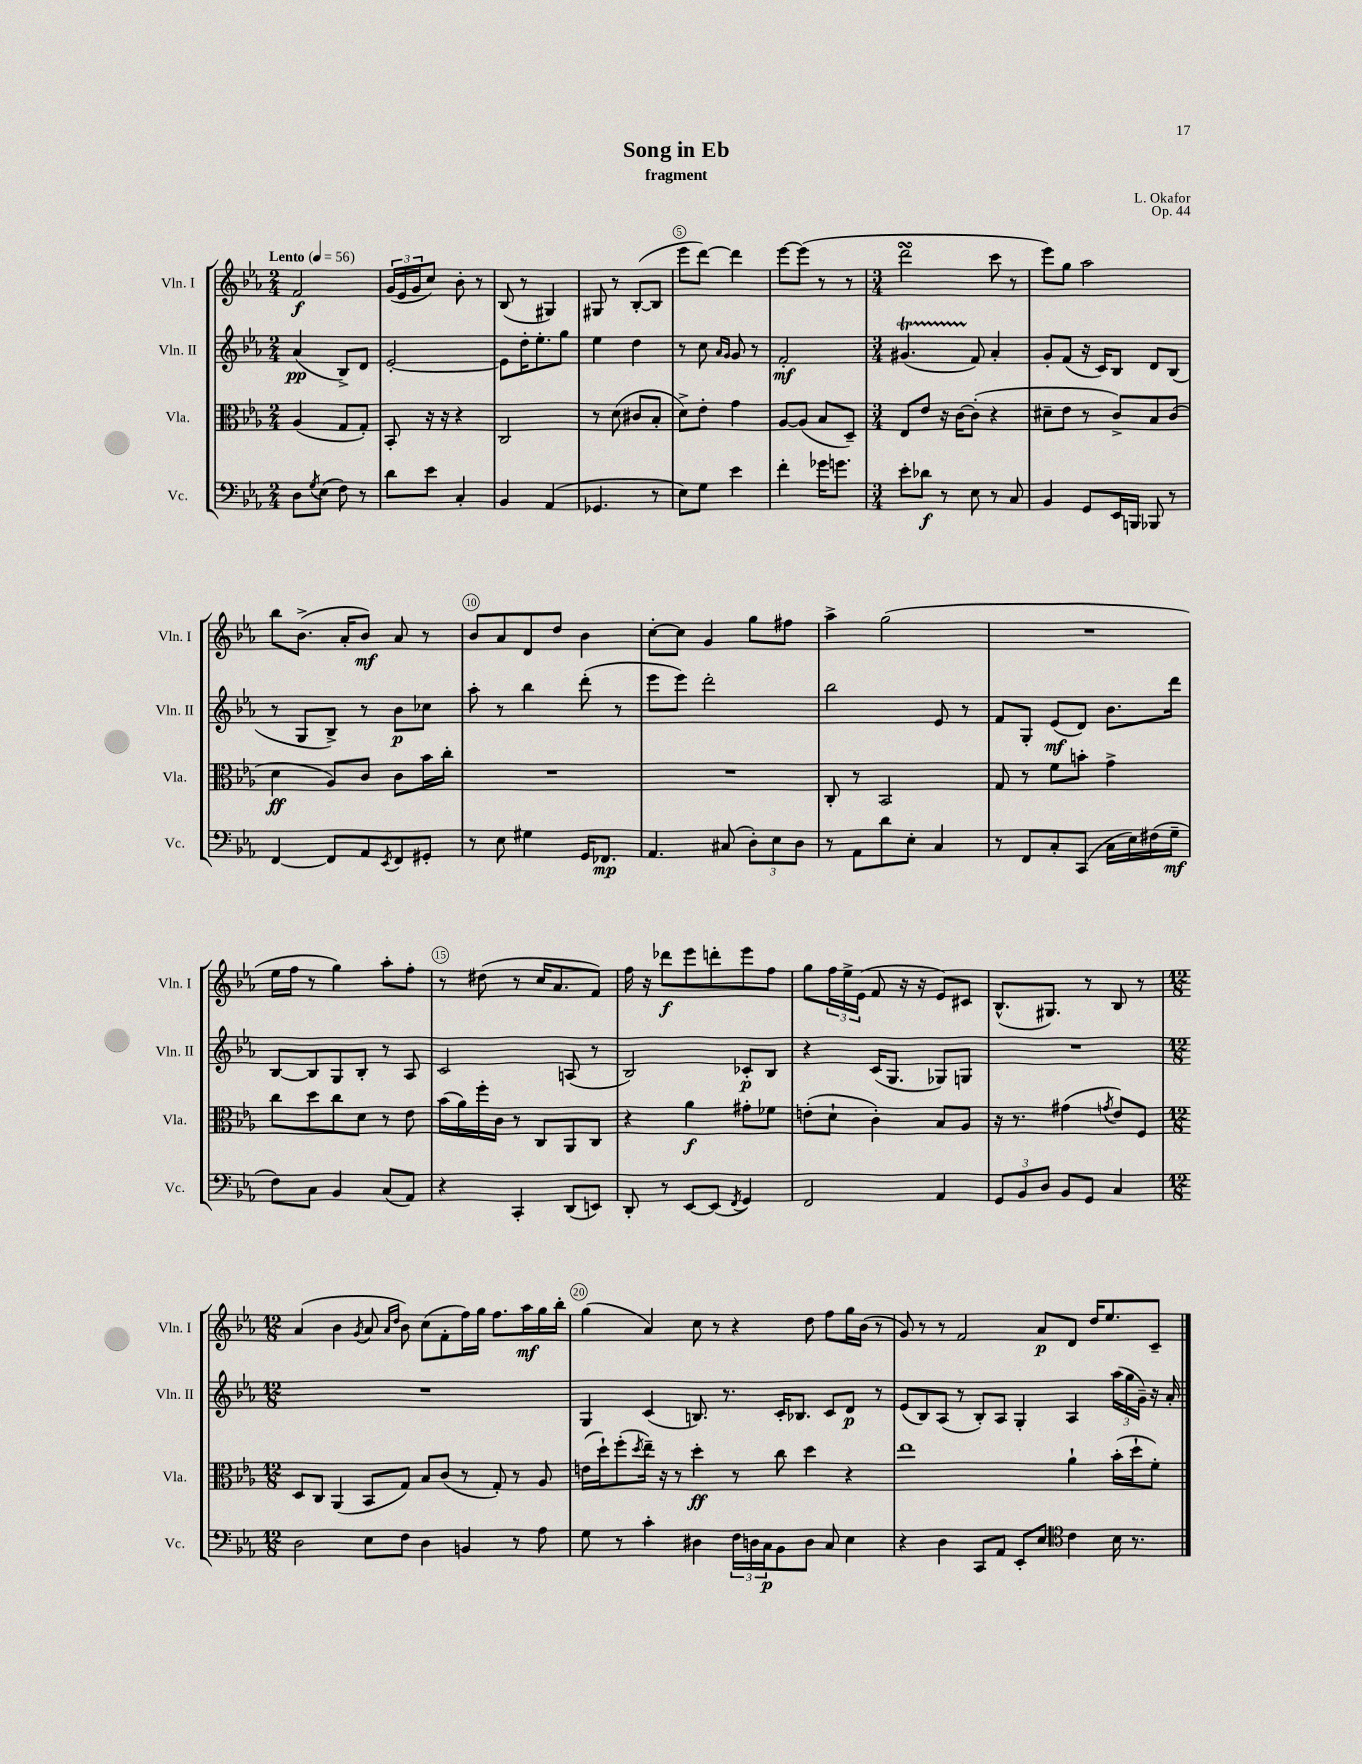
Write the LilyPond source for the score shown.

\header { title = "Song in Eb" composer = "L. Okafor" subtitle = "fragment" opus = "Op. 44" }
<<
\new StaffGroup <<
\new Staff = "s0" \with { instrumentName = "Vln. I" shortInstrumentName = "Vln. I" } {
    \clef treble \key ees \major \numericTimeSignature \time 2/4 \tempo "Lento" 4 = 56
    f'2\f |
    \tuplet 3/2 { g'16( ees'16 g'16 } c''8) bes'8-. r8 |
    bes8( r8 gis4) |
    gis8 r8 bes8~-.( bes8 |
    ees'''8 d'''8~) d'''4 |
    ees'''8~ ees'''8( r8 r8 |
    \numericTimeSignature \time 3/4 d'''2\turn c'''8 r8 |
    ees'''8) g''8 aes''2 |
    bes''8 bes'8.->( aes'16-. bes'8\mf) aes'8 r8 |
    bes'8 aes'8 d'8 d''8 bes'4 |
    c''8~-. c''8 g'4 g''8 fis''8 |
    aes''4-> g''2( |
    R2. |
    ees''16 f''16 r8 g''4) aes''8-. f''8-. |
    r8 dis''8( r8 c''16 aes'8. f'8) |
    f''16 r16 des'''8\f ees'''8 d'''8-. ees'''8 f''8 |
    g''8 \tuplet 3/2 { f''16 ees''16-> ees'16( } f'8 r16 r16 ees'8) cis'8 |
    bes8.-^( gis8.) r8 bes8 r8 |
    \numericTimeSignature \time 12/8 aes'4( bes'4 \acciaccatura { g'8 } aes'8 \grace { aes'16 d''16 } bes'8) c''8( f'8-. f''16) g''16 f''8. aes''16\mf g''16 bes''16-. |
    g''4( aes'4) c''8 r8 r4 d''8 f''8 g''16 bes'16( r8 |
    g'8) r8 r8 f'2 aes'8\p d'8 d''16 ees''8. c'8-- \bar "|." |
}
\new Staff = "s1" \with { instrumentName = "Vln. II" shortInstrumentName = "Vln. II" } {
    \clef treble \key ees \major \numericTimeSignature \time 2/4
    aes'4\pp( bes8->) d'8 |
    ees'2~-. |
    ees'8 d''16-. ees''8.-. g''8 |
    ees''4 d''4 |
    r8 c''8 \grace { aes'16 g'16 } g'8 r8 |
    f'2-.\mf |
    \numericTimeSignature \time 3/4 gis'4.\startTrillSpan( f'8\stopTrillSpan) aes'4-. |
    g'8-. f'8( r16 c'16) bes8 d'8 bes8( |
    r8 g8 bes8->) r8 bes'8\p ces''8 |
    aes''8-. r8 bes''4 d'''8-.( r8 |
    ees'''8 ees'''8) d'''2-. |
    bes''2 ees'8 r8 |
    f'8 g8-. ees'8\mf( d'8) bes'8. d'''16 |
    bes8~ bes8 g8 bes8-. r8 aes8 |
    c'2 a8( r8 |
    bes2) ces'8-.\p bes8 |
    r4 c'16( g8. ges8) g8 |
    R2. |
    \numericTimeSignature \time 12/8 R1. |
    g4 c'4( b8.) r8. c'16-. bes8. c'8 d'8\p r8 |
    ees'8( bes8) aes8( r8 bes8-.) aes8 g4-. aes4 \tuplet 3/2 { aes''16( g''16 g'16--) } r16 aes'16-. \bar "|." |
}
\new Staff = "s2" \with { instrumentName = "Vla." shortInstrumentName = "Vla." } {
    \clef alto \key ees \major \numericTimeSignature \time 2/4
    aes4( g8 g8-.) |
    bes,8-. r16 r16 r4 |
    c2 |
    r8 d'8( cis'8 bes8-. |
    d'8->) ees'8-. g'4 |
    aes8~ aes8( bes8 d8--) |
    \numericTimeSignature \time 3/4 ees8 ees'8 r16 c'16~ c'8-.( r4 |
    dis'8-- ees'8 r8 c'8->) bes8 c'8( |
    d'4\ff aes8) c'8 c'8 bes'16 c''16-. |
    R2. |
    R2. |
    c8-. r8 bes,2 |
    g8 r8 f'8 b'8-. g'4-> |
    c''8 d''8 c''8 d'8 r8 ees'8 |
    bes'16( aes'16) f''16-. c'16 r8 c8 aes,8 c8 |
    r4 aes'4\f gis'8-. fes'8 |
    e'8-.( d'8-! c'4-.) bes8 aes8 |
    r16 r8. gis'4( \acciaccatura { g'8 } ees'8) f8 |
    \numericTimeSignature \time 12/8 d8 c8 aes,4( bes,8 g8) bes8 c'8( r8 g8-.) r8 aes8 |
    e'16( d''16-!) f''8-.( \acciaccatura { d''8 } ees''16--) r16 r8 d''4-.\ff r8 c''8 d''4 r4 |
    ees''1 aes'4-! bes'16-.( d''16-! f'8-.) \bar "|." |
}
\new Staff = "s3" \with { instrumentName = "Vc." shortInstrumentName = "Vc." } {
    \clef bass \key ees \major \numericTimeSignature \time 2/4
    d8 \acciaccatura { g8 } ees8( f8) r8 |
    d'8 ees'8 c4-. |
    bes,4 aes,4( |
    ges,4. r8 |
    ees8) g8 ees'4 |
    f'4-. ges'16 g'8. |
    \numericTimeSignature \time 3/4 ees'8-. des'8\f r8 ees8 r8 c8 |
    bes,4 g,8 ees,16 b,,16 bes,,8 r8 |
    f,4~ f,8 aes,8 \acciaccatura { ees,8 } f,8 gis,8-. |
    r8 ees8 gis4 g,16 fes,8.\mp |
    aes,4. cis8( \tuplet 3/2 { d8-.) ees8 d8 } |
    r8 aes,8 d'8 ees8-. c4 |
    r8 f,8 c8-. c,8( c16 ees16) fis16( g16--\mf |
    f8) c8 bes,4 c8( aes,8) |
    r4 c,4-. d,8( e,8) |
    d,8-. r8 ees,8~ ees,8( \acciaccatura { f,8 } g,4) |
    f,2 aes,4 |
    \tuplet 3/2 { g,8 bes,8 d8 } bes,8 g,8 c4 |
    \numericTimeSignature \time 12/8 d2 ees8 f8 d4 b,4 r8 aes8 |
    g8 r8 c'4-. dis4 \tuplet 3/2 { f16 d16 c16\p } bes,8 d8 c8 ees4 |
    r4 d4 c,8 aes,8 ees,8-. ees8 \clef tenor c'4 bes16 r8. \bar "|." |
}
>>
>>
\layout { \context { \Score \override BarNumber.break-visibility = ##(#f #t #t) barNumberVisibility = #(every-nth-bar-number-visible 5) \override BarNumber.stencil = #(make-stencil-circler 0.1 0.3 ly:text-interface::print) } }
